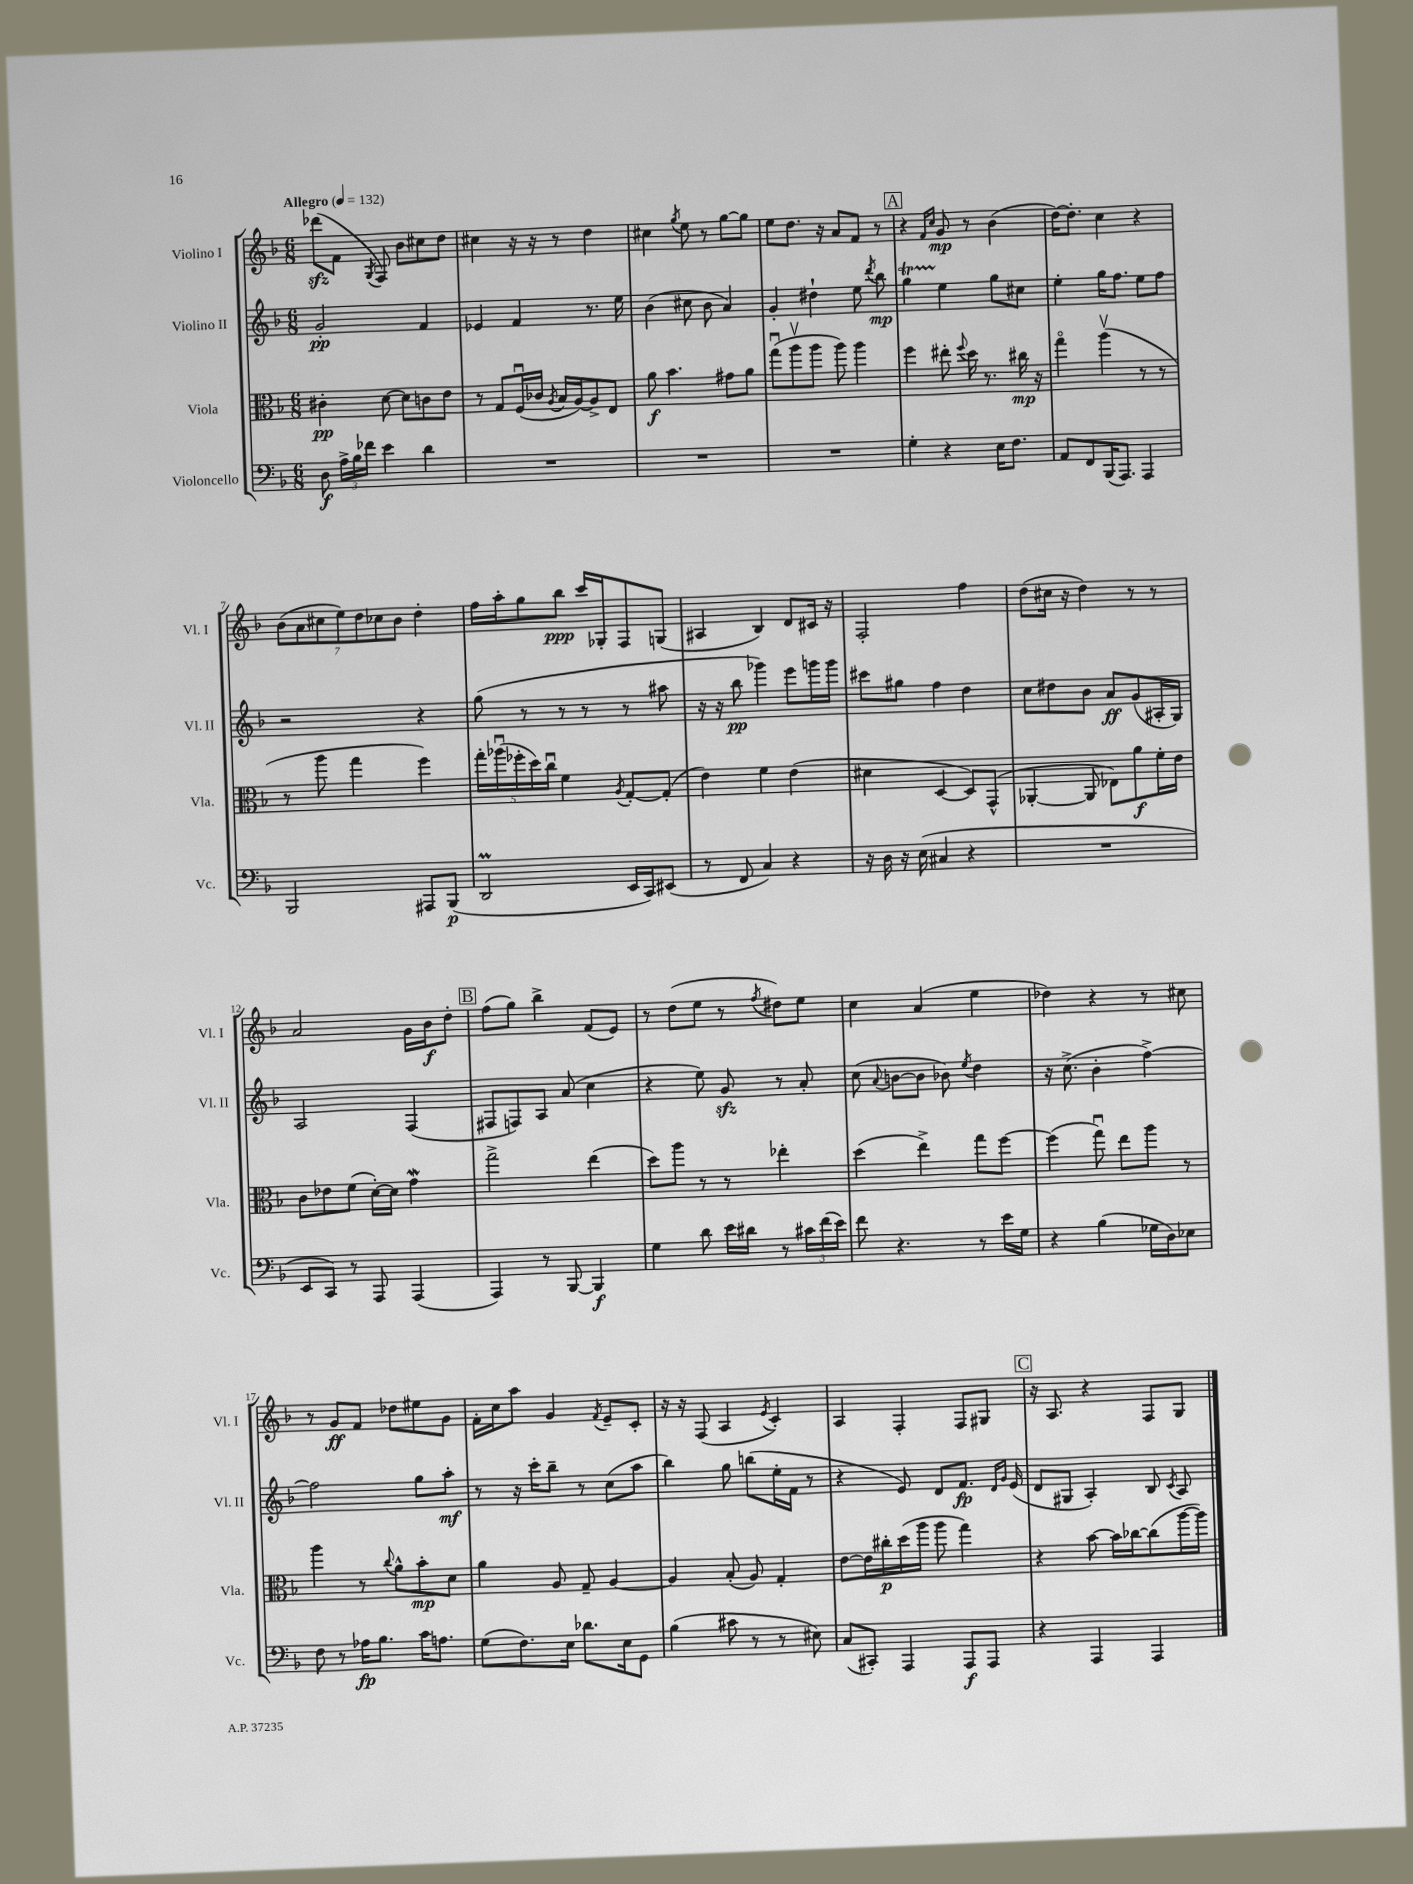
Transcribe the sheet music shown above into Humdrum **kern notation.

**kern	**kern	**kern	**kern
*staff4	*staff3	*staff2	*staff1
*clefF4	*clefC3	*clefG2	*clefG2
*k[b-]	*k[b-]	*k[b-]	*k[b-]
*M6/8	*M6/8	*M6/8	*M6/8
*MM132	*MM132	*MM132	*MM132
8D\	4c#'\	2g'/	(8ddd-\L
24A^\LL	.	.	8f\J
24B-\	.	.	.
24f-\JJ	.	.	.
.	.	.	8qG/
4e\	[8d\	.	8F/)
.	8d\]L	.	8b-\L
4d\	8c\	4f/	8cc#\
.	8e\J	.	8dd\J
=	=	=	=
2.r	8r	4e-/	4cc#\
.	8G/L	.	.
.	(16Fu/L	4f/	16r
.	16c-/JJ	.	16r
.	8qA/	.	.
.	16B-/LL	.	8r
.	[16A/J)	.	.
.	8A^/]	8.r	4dd\
.	8E/J	.	.
.	.	16ee\	.
=	=	=	=
2.r	8a\	(4b-\	4cc#\
.	4.b-\	.	.
.	.	.	8qgg/
.	.	8cc#\	8ee\
.	.	8b-\	8r
.	8g#\L	4a/)	[8gg\L
.	8a\J	.	8gg\]J
=	=	=	=
2.r	(8ggu\L	4g'/	8ee\L
.	8aav\	.	8.dd\J
.	8aa\J	4dd#`\	.
.	.	.	16r
.	8aa\)	.	8a/L
.	4aa\	8ee\	8f/J
.	.	8qddd/	.
.	.	8bb-\	8r
=	=	=	=
4G'\	4ff\	4gg\	4r
.	.	.	16qqf/LL
.	.	.	16qqcc/JJ
4r	8ee#'\	4ee\	8g/
.	8qqff/	.	.
.	16dd\	.	8r
.	8.r	.	.
16E\LK	.	8gg\L	(4b-\
8.F\J	.	.	.
.	16cc#\	8cc#\J	.
.	16r	.	.
=	=	=	=
8AA/L	4ggo\	4ee'\	[16dd\LK)
.	.	.	8.dd'\]J
8FF/	.	.	.
(16BBB-/K	(4aav\	16gg\LK	4cc\
8.AAA/J)	.	8.ff\J	.
4AAA/	8r	8ee\L	4r
.	8r	8ff\J	.
=	=	=	=
2BBB-/	8r	2r	(14b-\L
.	.	.	14a\
.	8aa\	.	.
.	.	.	14cc#\
.	.	.	14ee\)
.	4gg\	.	.
.	.	.	14dd\
.	.	.	14cc-\
.	.	.	14b-\J
8AAA#/L	4ff\)	4r	4dd'\
(8BBB-/J	.	.	.
=	=	=	=
2DD/	20gg'\LL	(8gg\	16ff\LL
.	(20aa-u\	.	.
.	.	.	16aa'\J
.	20ff-'\	.	.
.	.	8r	8gg\
.	20dd\)	.	.
.	20ccu\JJ	.	.
.	4f\	8r	8bb-\J
.	.	8r	16ccc/LL
.	.	.	16G-'/J
.	8qA/	.	.
16EE/LL	[8G'/L	8r	8F/
16CC/J)	.	.	.
(8EE#/J	(8G'/]J	8aa#\	(8G/J
=	=	=	=
8r	4e\)	16r	4A#/
.	.	16r	.
8FF/	.	8bb-\	.
4C/)	4f\	4ggg-\)	4B-/)
4r	(4e\	8eee\L	8d/L
.	.	16ggg\L	16c#/Jk
.	.	16ggg\JJ	16r
=	=	=	=
16r	4d#\	8ccc#\L	2F'/
16D\	.	.	.
16r	.	8gg#\J	.
(16E\	.	.	.
4C#/	[4D/	4ff\	.
4r	8D/]L)	4dd\	4ff\
.	(8GG^^/J	.	.
=	=	=	=
2.r	[4AA-'/	8cc\L	(8dd\L
.	.	8dd#\	16cc#\Jk
.	.	.	16r
.	8AA-/]	8b-\J	4dd\)
.	8E-\L)	8a/L	.
.	8a\	(8g/	8r
.	16f'\L	16A#'/L	8r
.	16e\JJ	16G/JJ)	.
=	=	=	=
8EE/L	8c\L	2A/	2a/
8CC/J)	8e-\	.	.
8r	(8f\J	.	.
8AAA/	[16d'\LL)	.	.
.	16d\]JJ	.	.
(4AAA/	4g\	(4F/	16g\LL
.	.	.	16b-\J
.	.	.	8dd'\J
=	=	=	=
4AAA/)	2gg^\	8F#/L	(8ff\L
.	.	8F/)	8gg\J)
8r	.	8A/J	4bb-^\
[8BBB-/	.	(8a/	.
4BBB-/]	(4ee\	4cc\	(8f/L
.	.	.	8e/J)
=	=	=	=
4G\	8dd\L)	4r	8r
.	8aa\J	.	(8dd\L
8d\	8r	8ee\)	8ee\J
16e\LL	8r	8g/	8r
16d#\JJ	.	.	.
.	.	.	8qff/
8r	4ee-'\	8r	8dd#\L)
24c#\LL	.	8a'/	8ee\J
(24f\	.	.	.
24e\JJ)	.	.	.
=	=	=	=
8f\	(4dd\	(8cc\	4cc\
.	.	8qqa/	.
4.r	.	[8b\L	.
.	4ee^\)	8b\]J	(4a/
.	.	8b-\)	.
.	.	8qee/	.
8r	8gg\L	4dd\	4ee\
16e\LL	[8ff\J	.	.
16G\JJ	.	.	.
=	=	=	=
4r	(4ff\]	16r	4dd-\)
.	.	(8.cc^\	.
(4B-\	8ggu\)	4b-'\	4r
.	8ee\L	.	.
16G-\LL	8aa\J	[4ff^\)	8r
16D\J)	.	.	.
8E-\J	8r	.	8cc#\
=	=	=	=
8F\	4aa\	2ff\]	8r
8r	.	.	8g/L
16A-\LK	8r	.	8f/J
8.B-\J	.	.	.
.	8qqcc/	.	.
.	8a^^\L	.	8dd-\L
16c\LK	8b-'\	8gg\L	8ee#\
8.A\J	.	.	.
.	8d\J	8aa'\J	8g\J
=	=	=	=
(8G\L	4a\	8r	16f'\LL
.	.	.	16cc\J
8.F\)	.	16r	8aa\J
.	.	16ccc'\LK	.
.	8A/	8bb-~\J	4g/
16E\Jk	.	.	.
8.d-\L	8G~/	8r	.
.	.	.	8qf/
.	[4A/	(8cc\L	8e~/L
16E\k	.	.	.
8GG\J	.	8aa\J	8c'/J
=	=	=	=
(4B-\	4A/]	4bb-\)	16r
.	.	.	16r
.	.	.	(8F/
8c#\	(8B-'/	8gg\	4A/
8r	8A/)	(8bb\L	.
.	.	.	8qe/
8r	4G'/	16ee'\L	4c'/)
.	.	16f\JJ	.
8E#\)	.	8r	.
=	=	=	=
(8C/L	[8e\L	4r	4A/
8CC#'/J)	16e\]L	.	.
.	16cc#'\	.	.
4AAA/	(16dd\	8e/)	4F'/
.	16aa\JJ	.	.
.	8aa\	8d/L	.
8AAA/L	4gg\)	8.f/J	8F/L
8AAA/J	.	.	8G#/J
.	.	16qqd/LL	.
.	.	16qqg/JJ	.
.	.	(16e/	.
=	=	=	=
4r	4r	8d/L	16r
.	.	.	8.A/
.	.	8G#/J	.
4AAA/	[8b-\	4A'/)	4r
.	16b-\]LL	.	.
.	[16cc-\J	.	.
4AAA/	(8cc-\]	8B-/	8F/L
.	.	8qc/	.
.	[16aa\L	8A/	8G/J
.	16aa\]JJ)	.	.
==	==	==	==
*-	*-	*-	*-
